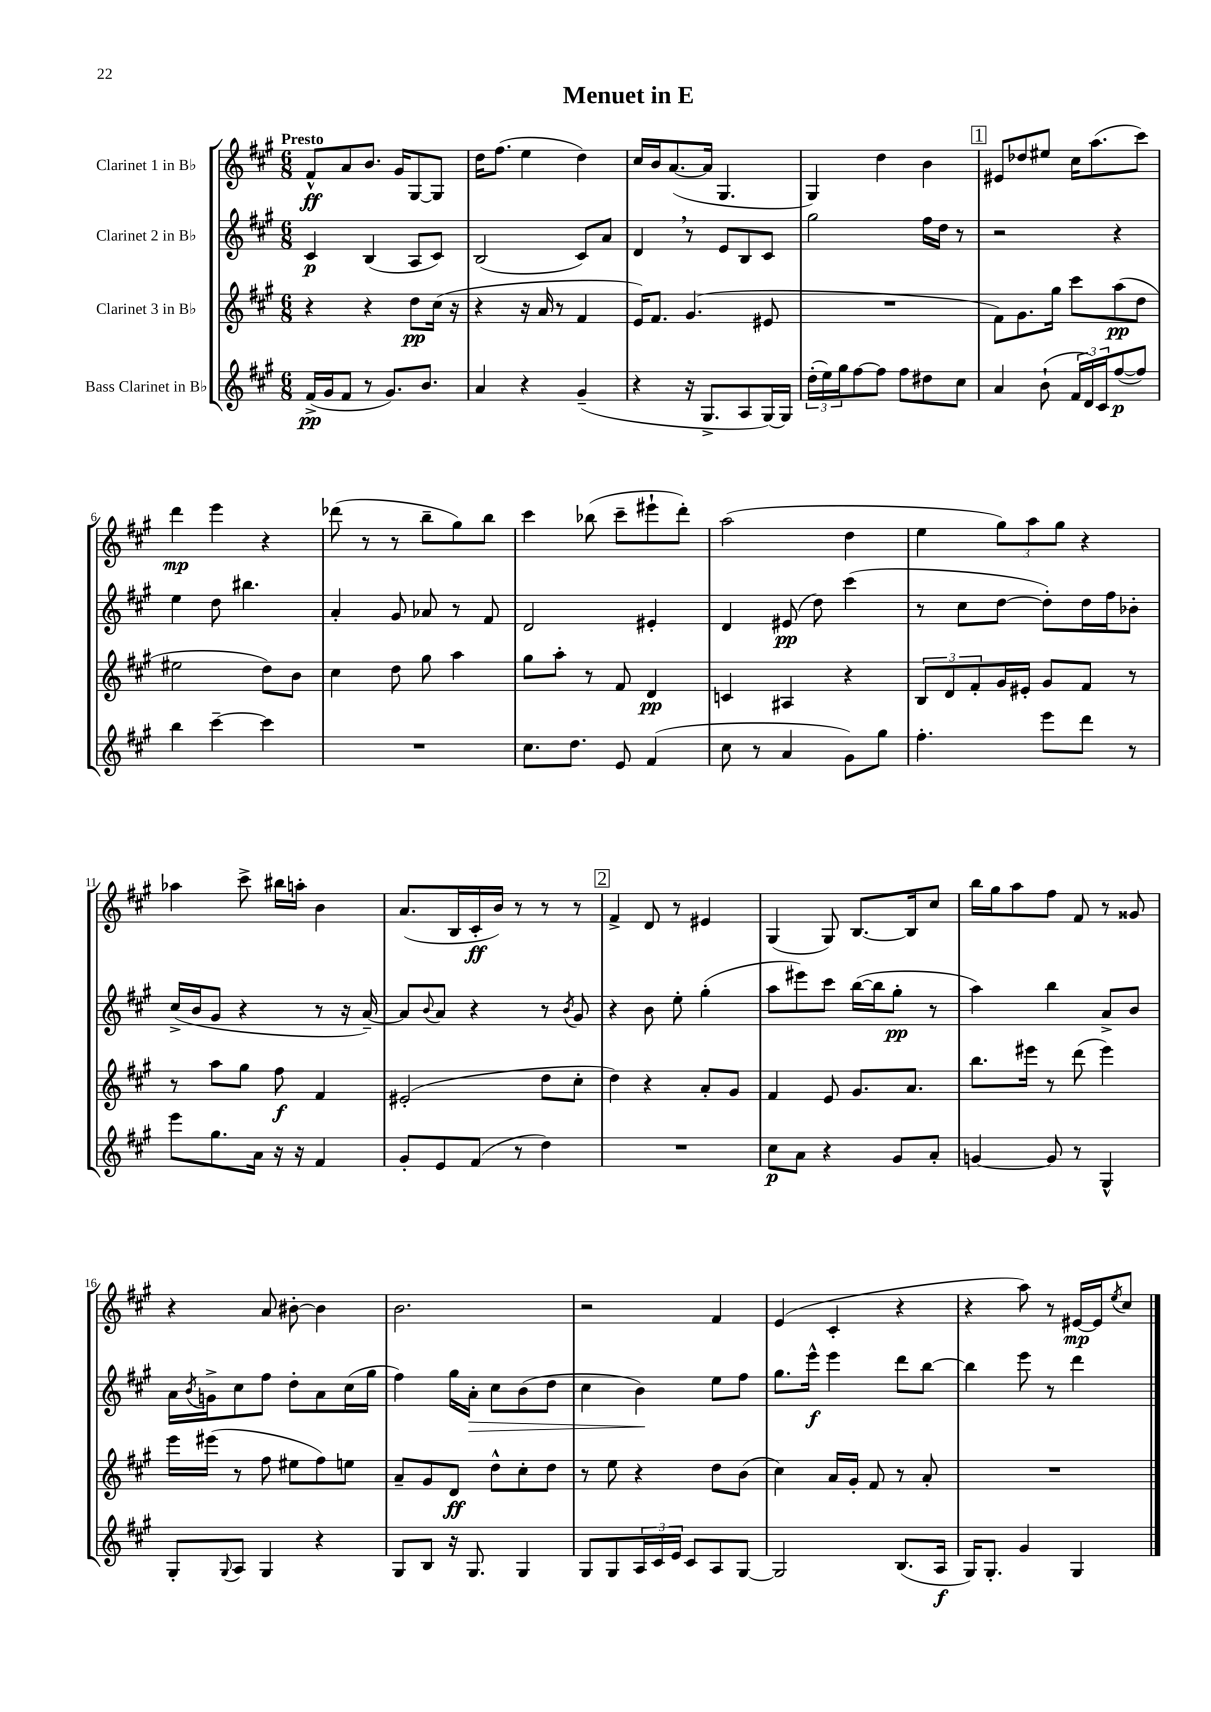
\header { title = "Menuet in E" }
<<
\new StaffGroup <<
\new Staff = "s0" \with { instrumentName = "Clarinet 1 in Bb" } {
    \clef treble \key a \major \numericTimeSignature \time 6/8 \tempo "Presto"
    fis'8-^\ff a'8 b'8. gis'16 gis8~ gis8 |
    d''16 fis''8.( e''4 d''4) |
    cis''16 b'16 a'8.~( a'16 gis4. |
    gis4) d''4 b'4 |
    \mark \markup { \box "1" } eis'8 des''8 eis''8 cis''16 a''8.( cis'''8) |
    d'''4\mp e'''4 r4 |
    des'''8( r8 r8 b''8-- gis''8) b''8 |
    cis'''4 bes''8( cis'''8-- eis'''8-! d'''8-.) |
    a''2( d''4 |
    e''4 \tuplet 3/2 { gis''8) a''8 gis''8 } r4 |
    aes''4 cis'''8-> bis''16 a''16-. b'4 |
    a'8.( b16 cis'16-.\ff b'16) r8 r8 r8 |
    \mark \markup { \box "2" } fis'4-> d'8 r8 eis'4 |
    gis4( gis8) b8.~ b16 cis''8 |
    b''16 gis''16 a''8 fis''8 fis'8 r8 gisis'8 |
    r4 a'8 bis'8~-. bis'4 |
    b'2. |
    r2 fis'4 |
    e'4( cis'4-. r4 |
    r4 a''8) r8 eis'16~\mp eis'16 \acciaccatura { e''8 } cis''8 \bar "|." |
}
\new Staff = "s1" \with { instrumentName = "Clarinet 2 in Bb" } {
    \clef treble \key a \major \numericTimeSignature \time 6/8
    cis'4\p b4( a8 cis'8) |
    b2( cis'8) a'8 |
    d'4 \breathe r8 e'8 b8 cis'8 |
    gis''2 fis''16 d''16 r8 |
    \mark \markup { \box "1" } r2 r4 |
    e''4 d''8 bis''4. |
    a'4-. gis'8 aes'8 r8 fis'8 |
    d'2 eis'4-. |
    d'4 eis'8\pp( d''8) cis'''4( |
    r8 cis''8 d''8~ d''8-.) d''16 fis''16 bes'8-. |
    cis''16->( b'16 gis'8 r4 r8 r16 a'16~--) |
    a'8 \appoggiatura { b'8 } a'8 r4 r8 \acciaccatura { b'8 } gis'8 |
    \mark \markup { \box "2" } r4 b'8 e''8-. gis''4-.( |
    a''8 eis'''8) cis'''8 b''16~( b''16 gis''8-.\pp r8 |
    a''4) b''4 a'8-> b'8 |
    a'16 \acciaccatura { b'8 } g'16-> cis''8 fis''8 d''8-. a'8 cis''16( gis''16 |
    fis''4) gis''16 a'16-.\> cis''8 b'8( d''8 |
    cis''4 b'4\!) e''8 fis''8 |
    gis''8. e'''16-^\f e'''4 d'''8 b''8~ |
    b''4 e'''8 r8 d'''4 \bar "|." |
}
\new Staff = "s2" \with { instrumentName = "Clarinet 3 in Bb" } {
    \clef treble \key a \major \numericTimeSignature \time 6/8
    r4 r4 d''8\pp cis''16( r16 |
    r4 r16 a'16 r8 fis'4 |
    e'16) fis'8. gis'4.( eis'8 |
    R2. |
    \mark \markup { \box "1" } fis'8) gis'8. gis''16 cis'''8 a''8\pp( d''8 |
    eis''2 d''8) b'8 |
    cis''4 d''8 gis''8 a''4 |
    gis''8 a''8-. r8 fis'8 d'4\pp |
    c'4 ais4 r4 |
    \tuplet 3/2 { b8 d'8 fis'8-. } gis'16 eis'16-. gis'8 fis'8 r8 |
    r8 a''8 gis''8 fis''8\f fis'4 |
    eis'2-.( d''8 cis''8-. |
    \mark \markup { \box "2" } d''4) r4 a'8-. gis'8 |
    fis'4 e'8 gis'8. a'8. |
    b''8. eis'''16 r8 d'''8( eis'''4) |
    e'''16 eis'''16( r8 fis''8 eis''8 fis''8) e''8 |
    a'8-- gis'8 d'8\ff d''8-^ cis''8-. d''8 |
    r8 e''8 r4 d''8 b'8( |
    cis''4) a'16 gis'16-. fis'8 r8 a'8-. |
    R2. \bar "|." |
}
\new Staff = "s3" \with { instrumentName = "Bass Clarinet in Bb" } {
    \clef treble \key a \major \numericTimeSignature \time 6/8
    fis'16->\pp( gis'16 fis'8 r8 gis'8.) b'8. |
    a'4 r4 gis'4--( |
    r4 r16 gis8.-> a8 gis16~) gis16 |
    \tuplet 3/2 { d''16-.( e''16) gis''16 } fis''8~ fis''8 fis''8 dis''8 cis''8 |
    \mark \markup { \box "1" } a'4 b'8-!( \tuplet 3/2 { fis'16 d'16) cis'16 } fis''8~\p( fis''8) |
    b''4 cis'''4~-- cis'''4 |
    R2. |
    cis''8. d''8. e'8 fis'4( |
    cis''8 r8 a'4 gis'8) gis''8 |
    fis''4.-. e'''8 d'''8 r8 |
    e'''8 gis''8. a'16 r16 r16 fis'4 |
    gis'8-. e'8 fis'8( r8 d''4) |
    \mark \markup { \box "2" } R2. |
    cis''8\p a'8 r4 gis'8 a'8-. |
    g'4~ g'8 r8 gis4-^ |
    gis8-. \appoggiatura { gis8 } a8 gis4 r4 |
    gis8 b8 r16 gis8. gis4 |
    gis8 gis8 \tuplet 3/2 { a16 cis'16 e'16 } cis'8 a8 gis8~ |
    gis2 b8.( a16\f |
    gis16) gis8.-. gis'4 gis4 \bar "|." |
}
>>
>>
